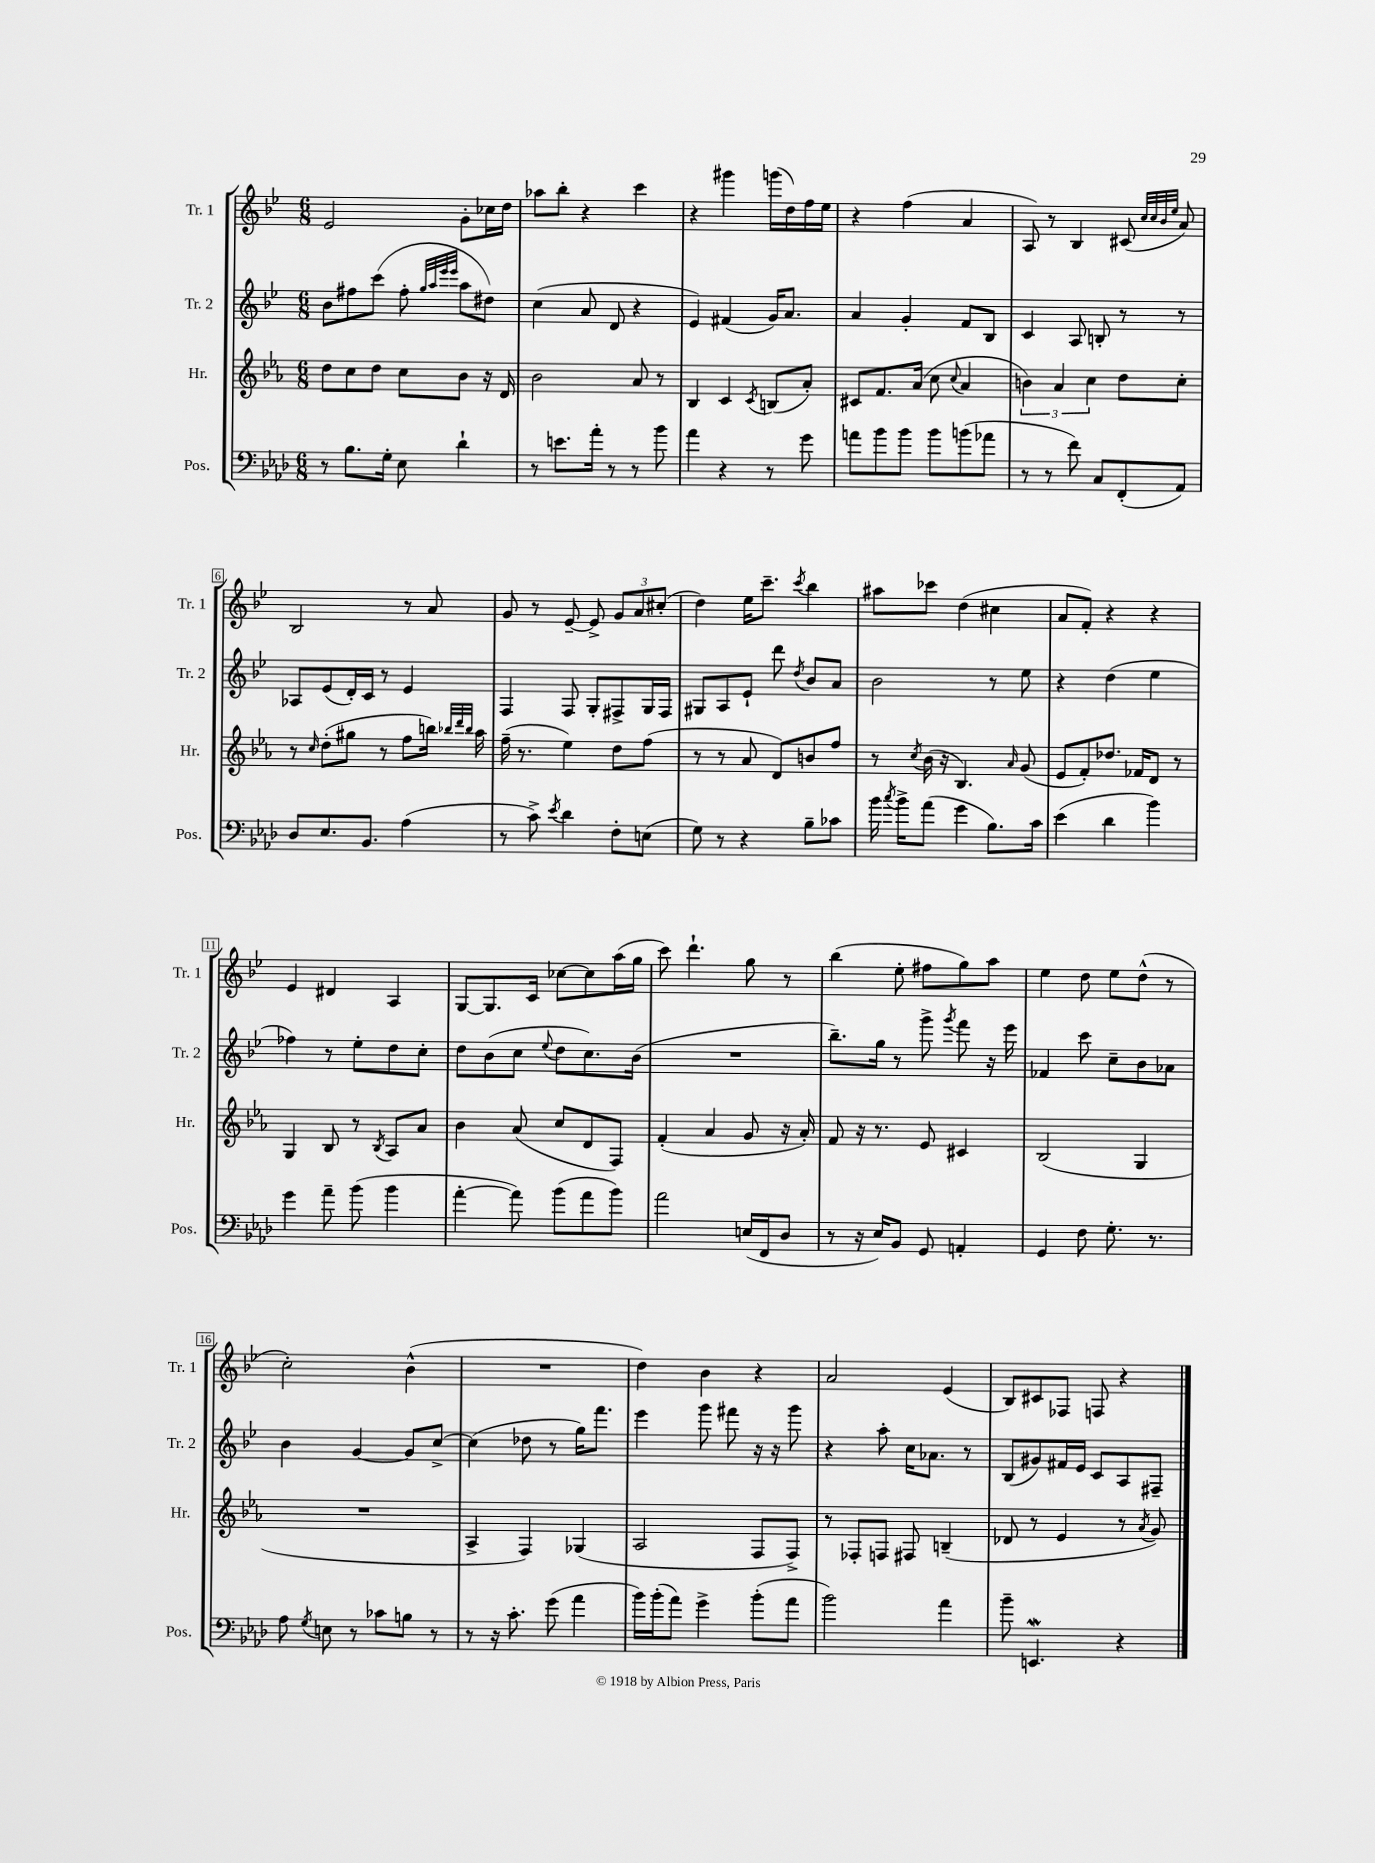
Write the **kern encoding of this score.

**kern	**kern	**kern	**kern
*staff4	*staff3	*staff2	*staff1
*clefF4	*clefG2	*clefG2	*clefG2
*k[b-e-a-d-]	*k[b-e-a-]	*k[b-e-]	*k[b-e-]
*M6/8	*M6/8	*M6/8	*M6/8
8r	8dd	8b-	2e-
8.B-	8cc	8ff#	.
.	8dd	(8ccc	.
16G'	.	.	.
8E-	8cc	8ff#'	.
.	.	32qqgg	.
.	.	32qqaa	.
.	.	32qqeee-	.
.	.	32qqeee-	.
4d-`	8b-	8aa	8g'
.	16r	8dd#)	16cc-
.	16d	.	16dd
=	=	=	=
8r	2b-	(4cc	8aa-
8.e	.	.	8bb-'
.	.	8a	4r
16a-'	.	.	.
8r	.	8d	.
8r	8a-	4r	4ccc
8b-	8r	.	.
=	=	=	=
4a-	4B-	4e-)	4r
4r	4c	(4f#	4ggg#
.	8qc	.	.
8r	(8B	16g)	(16ggg
.	.	8.a	16dd)
8g	8a-')	.	16ff
.	.	.	16ee-
=	=	=	=
8a	8c#	4a	4r
8b-	8.f	.	.
8b-	.	4g'	(4ff
.	(16a-	.	.
8b-	8cc	.	.
.	8qqcc	.	.
(8b	4a-	8f	4a
8a-	.	8B-	.
=	=	=	=
8r	6b)	4c	8A)
8r	.	.	8r
.	6a-	.	.
8f)	.	8A	4B-
.	6cc	.	.
8C	.	8B'	.
(8FF'	8dd	8r	(8c#
.	.	.	32qqcc
.	.	.	32qqcc
.	.	.	32qqb-
.	.	.	32qqee-
8AA-)	8cc'	8r	8a)
=	=	=	=
8D-	8r	8A-	2B-
.	16qqcc	.	.
8.E-	(8dd'	(8e-	.
.	8gg#	16d')	.
8.BB-	.	16c	.
.	8r	8r	.
(4A-	8ff	4e-	8r
.	16bb)	.	8a
.	32qqbb-	.	.
.	32qqddd	.	.
.	32qqbb-	.	.
.	16aa-	.	.
=	=	=	=
8r	(16ff~	4F	8g
.	8.r	.	.
8c^)	.	.	8r
8qe-	.	.	.
4d-	4ee-)	8F	[8e-~
.	.	8G'	8e-^]
8F'	8dd	8F#^	12g
.	.	.	12a
(8E	(8ff	16G	.
.	.	.	(12cc#'
.	.	16F#	.
=	=	=	=
8G)	8r	8G#	4dd)
8r	8r	8A	.
4r	8a-	8e-`	16ee-
.	.	.	8.ccc~
.	8d)	8ddd	.
.	.	8qdd	8qccc
8B-~	8b	8b-	4bb-
8c-	8ff	8a	.
=	=	=	=
16b-	8r	2b-	8aa#
8qcc	.	.	.
16b-^	.	.	.
.	8qcc	.	.
(8a-	(16b-	.	8ccc-
.	16r	.	.
4g	4.B-)	.	(4dd
8.B-)	.	8r	4cc#
.	16qqa-	.	.
.	(8g	8ee-	.
16c	.	.	.
=	=	=	=
(4e-	8e-	4r	8a
.	8f')	.	8f')
4d-	8.dd-	(4dd	4r
.	16f-	.	.
4b-)	8d	4ee-	4r
.	8r	.	.
=	=	=	=
4g	4G	4ff-)	4e-
8a-~	8B-	8r	4d#
(8b-	8r	8ee-'	.
.	8qB-	.	.
4b-	8A-	8dd	4A
.	8a-	8cc'	.
=	=	=	=
[4a-'	4b-	8dd	[8G
.	.	(8b-	8.G]
8a-])	(8a-	8cc	.
.	.	.	16c
.	.	8qqee-	.
(8b-	8cc	8dd	[8cc-
8a-	8d	8.cc)	8cc-]
8b-)	8F)	.	(16aa
.	.	(16b-	16gg
=	=	=	=
2a-	(4f'	2.r	8ccc)
.	.	.	4.ddd`
.	4a-	.	.
(16E	8g	.	8gg
16FF	.	.	.
8D-	16r	.	8r
.	16a-')	.	.
=	=	=	=
8r	8f	8.bb-~)	(4bb-
16r	16r	.	.
16E-)	8.r	16gg	.
8BB-	.	8r	8ee-'
8GG	8e-	8ggg^	8ff#
.	.	8qggg	.
4AA'	4c#	8fff	8gg)
.	.	16r	8aa
.	.	16eee-	.
=	=	=	=
4GG	(2B-	4f-	4ee-
8F	.	8ccc	8dd
8.G'	.	8cc~	8ee-
.	4G	8b-	(8dd^^
8.r	.	.	.
.	.	8a-	8r
=	=	=	=
8A-	2.r	4b-	2cc')
8qG	.	.	.
8E	.	.	.
8r	.	[4g	.
8c-	.	.	.
8B	.	8g]	(4b-^^
8r	.	[8cc^	.
=	=	=	=
8r	4A-^	(4cc]	2.r
16r	.	.	.
8.c'	.	.	.
.	4F)	8dd-	.
(8g	.	8r	.
4a-	(4G-	16gg)	.
.	.	8.fff	.
=	=	=	=
16b-)	2A-	4eee-	4dd)
(16b-'	.	.	.
8a-)	.	.	.
4g^	.	8ggg	4b-
.	.	8fff#	.
(8b-'	8F	16r	4r
.	.	16r	.
8a-	8F^)	8ggg	.
=	=	=	=
2b-)	8r	4r	2a
.	8F-'	.	.
.	8F	8aa'	.
.	8F#	16cc	.
.	.	8.a-	.
4a-	(4B~	.	(4e-
.	.	8r	.
=	=	=	=
8b-~	8d-	(8B-	8B-)
4.EE	8r	8g#)	8c#
.	4e-	16f#	8F-
.	.	16e-	.
.	.	8c	8F
4r	8r	8A	4r
.	8qa-	.	.
.	8g)	8F#~	.
==	==	==	==
*-	*-	*-	*-
